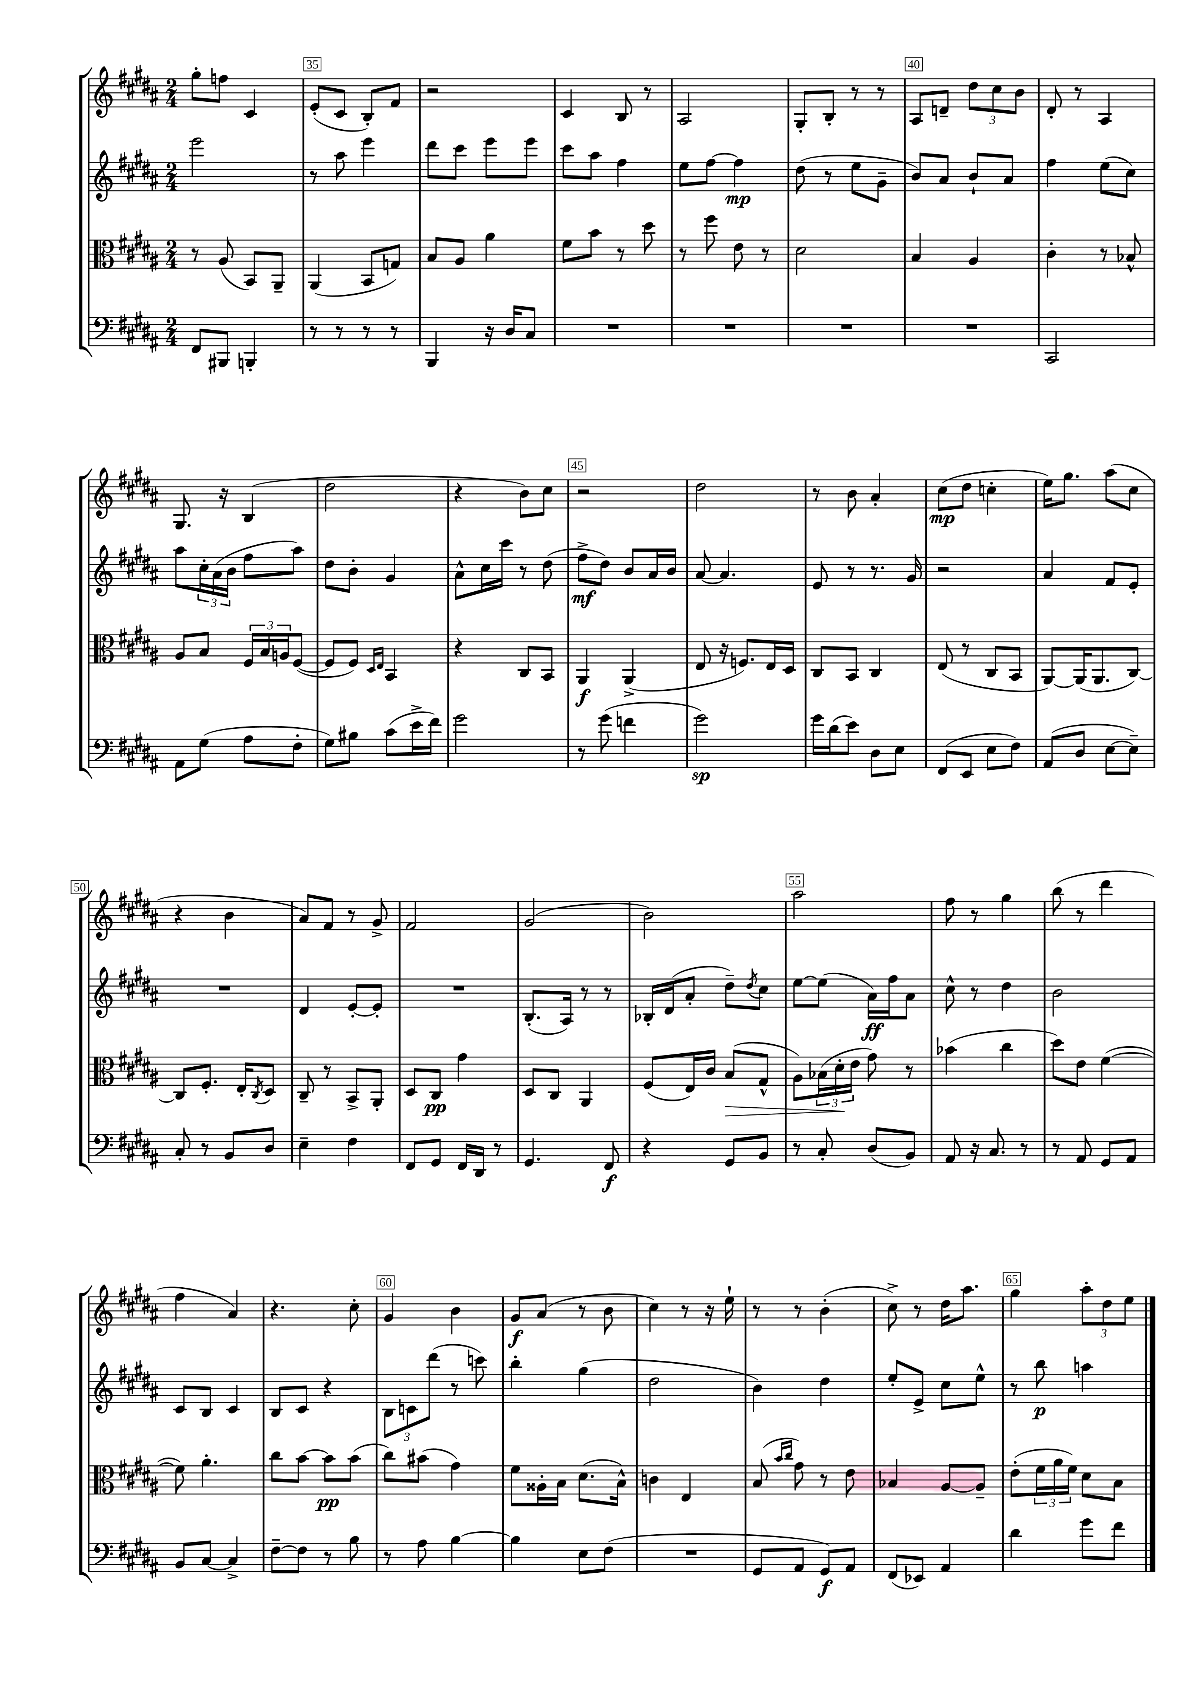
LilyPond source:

<<
\new StaffGroup <<
\new Staff = "s0" {
    \clef treble \key b \major \numericTimeSignature \time 2/4
    gis''8-. f''8 cis'4 |
    e'8-.( cis'8 b8-.) fis'8 |
    r2 |
    cis'4 b8 r8 |
    ais2 |
    gis8-. b8-. r8 r8 |
    ais8 d'8-- \tuplet 3/2 { dis''8 cis''8 b'8 } |
    dis'8-. r8 ais4 |
    gis8. r16 b4( |
    dis''2 |
    r4 b'8) cis''8 |
    r2 |
    dis''2 |
    r8 b'8 ais'4-. |
    cis''8\mp( dis''8 c''4-. |
    e''16) gis''8. ais''8( cis''8 |
    r4 b'4 |
    ais'8) fis'8 r8 gis'8-> |
    fis'2 |
    gis'2( |
    b'2) |
    ais''2 |
    fis''8 r8 gis''4 |
    b''8( r8 dis'''4 |
    fis''4 ais'4) |
    r4. cis''8-. |
    gis'4 b'4 |
    gis'8\f ais'8( r8 b'8 |
    cis''4) r8 r16 e''16-! |
    r8 r8 b'4-.( |
    cis''8->) r8 dis''16 ais''8. |
    gis''4 \tuplet 3/2 { ais''8-. dis''8 e''8 } \bar "|." |
}
\new Staff = "s1" {
    \clef treble \key b \major \numericTimeSignature \time 2/4
    e'''2 |
    r8 ais''8 e'''4 |
    dis'''8 cis'''8 e'''8 e'''8 |
    cis'''8 ais''8 fis''4 |
    e''8 fis''8~ fis''4\mp |
    dis''8( r8 e''8 gis'8-- |
    b'8) ais'8 b'8-! ais'8 |
    fis''4 e''8( cis''8) |
    ais''8 \tuplet 3/2 { cis''16-. ais'16( b'16 } fis''8 ais''8) |
    dis''8 b'8-. gis'4 |
    ais'8-^ cis''16 cis'''16 r8 dis''8( |
    fis''8->\mf dis''8) b'8 ais'16 b'16 |
    ais'8~ ais'4. |
    e'8 r8 r8. gis'16 |
    r2 |
    ais'4 fis'8 e'8-. |
    R2 |
    dis'4 e'8~-. e'8-. |
    R2 |
    b8.-.( ais16) r8 r8 |
    bes16-. dis'16( ais'8-. dis''8--) \acciaccatura { dis''8 } cis''8 |
    e''8~ e''8( ais'16\ff) fis''16 ais'8 |
    cis''8-^ r8 dis''4 |
    b'2 |
    cis'8 b8 cis'4 |
    b8 cis'8 r4 |
    \tuplet 3/2 { b8 c'8 dis'''8( } r8 c'''8) |
    b''4-. gis''4( |
    dis''2 |
    b'4) dis''4 |
    e''8-. e'8-> cis''8 e''8-^ |
    r8 b''8\p a''4 \bar "|." |
}
\new Staff = "s2" {
    \clef alto \key b \major \numericTimeSignature \time 2/4
    r8 ais8( b,8) ais,8-- |
    ais,4( b,8 g8) |
    b8 ais8 ais'4 |
    fis'8 b'8 r8 dis''8 |
    r8 fis''8 e'8 r8 |
    dis'2 |
    b4 ais4 |
    cis'4-. r8 bes8-^ |
    ais8 b8 \tuplet 3/2 { fis16 b16 a16 } fis8~( |
    fis8 fis8) \grace { dis16 e16 } b,4 |
    r4 cis8 b,8 |
    ais,4\f ais,4->( |
    e8 r16 f8.) e16 dis16 |
    cis8 b,8 cis4 |
    e8( r8 cis8 b,8 |
    ais,8~) ais,16( ais,8. cis8~) |
    cis8 fis8.-. e16-. \acciaccatura { cis8 } dis8 |
    cis8-- r8 b,8-> ais,8-. |
    dis8 cis8\pp gis'4 |
    dis8 cis8 ais,4 |
    fis8( e16) cis'16 b8\>( gis8-^ |
    ais8) \tuplet 3/2 { bes16( dis'16-.\! e'16 } gis'8) r8 |
    bes'4( cis''4 |
    dis''8) e'8 fis'4~( |
    fis'8) ais'4.-. |
    cis''8 b'8~ b'8\pp b'8( |
    cis''8) bis'8( gis'4) |
    fis'8 aisis16-. b16 dis'8.( b16-^) |
    c'4 e4 |
    b8( \grace { b'16 cis''16 } gis'8) r8 e'8 |
    bes4 ais8~ ais8-- |
    e'8-.( \tuplet 3/2 { fis'16 ais'16 fis'16) } dis'8 b8 \bar "|." |
}
\new Staff = "s3" {
    \clef bass \key b \major \numericTimeSignature \time 2/4
    fis,8 bis,,8 b,,4-. |
    r8 r8 r8 r8 |
    b,,4 r16 dis16 cis8 |
    R2 |
    R2 |
    R2 |
    R2 |
    cis,2 |
    ais,8 gis8( ais8 fis8-. |
    gis8) bis8 cis'8( e'16-> fis'16) |
    gis'2 |
    r8 gis'8( f'4 |
    gis'2\sp) |
    gis'16 dis'16( e'8) dis8 e8 |
    fis,8( e,8 e8 fis8) |
    ais,8( dis8 e8~ e8--) |
    cis8-. r8 b,8 dis8 |
    e4-- fis4 |
    fis,8 gis,8 fis,16 dis,16 r8 |
    gis,4. fis,8\f |
    r4 gis,8 b,8 |
    r8 cis8-. dis8( b,8) |
    ais,8 r16 cis8. r8 |
    r8 ais,8 gis,8 ais,8 |
    b,8 cis8~ cis4-> |
    fis8~-- fis8 r8 b8 |
    r8 ais8 b4~ |
    b4 e8 fis8( |
    R2 |
    gis,8 ais,8 gis,8\f) ais,8 |
    fis,8( ees,8) ais,4 |
    dis'4 gis'8 fis'8 \bar "|." |
}
>>
>>
\layout { \context { \Score currentBarNumber = #34 \override BarNumber.break-visibility = ##(#f #t #t) barNumberVisibility = #(every-nth-bar-number-visible 5) \override BarNumber.stencil = #(make-stencil-boxer 0.1 0.3 ly:text-interface::print) } }
